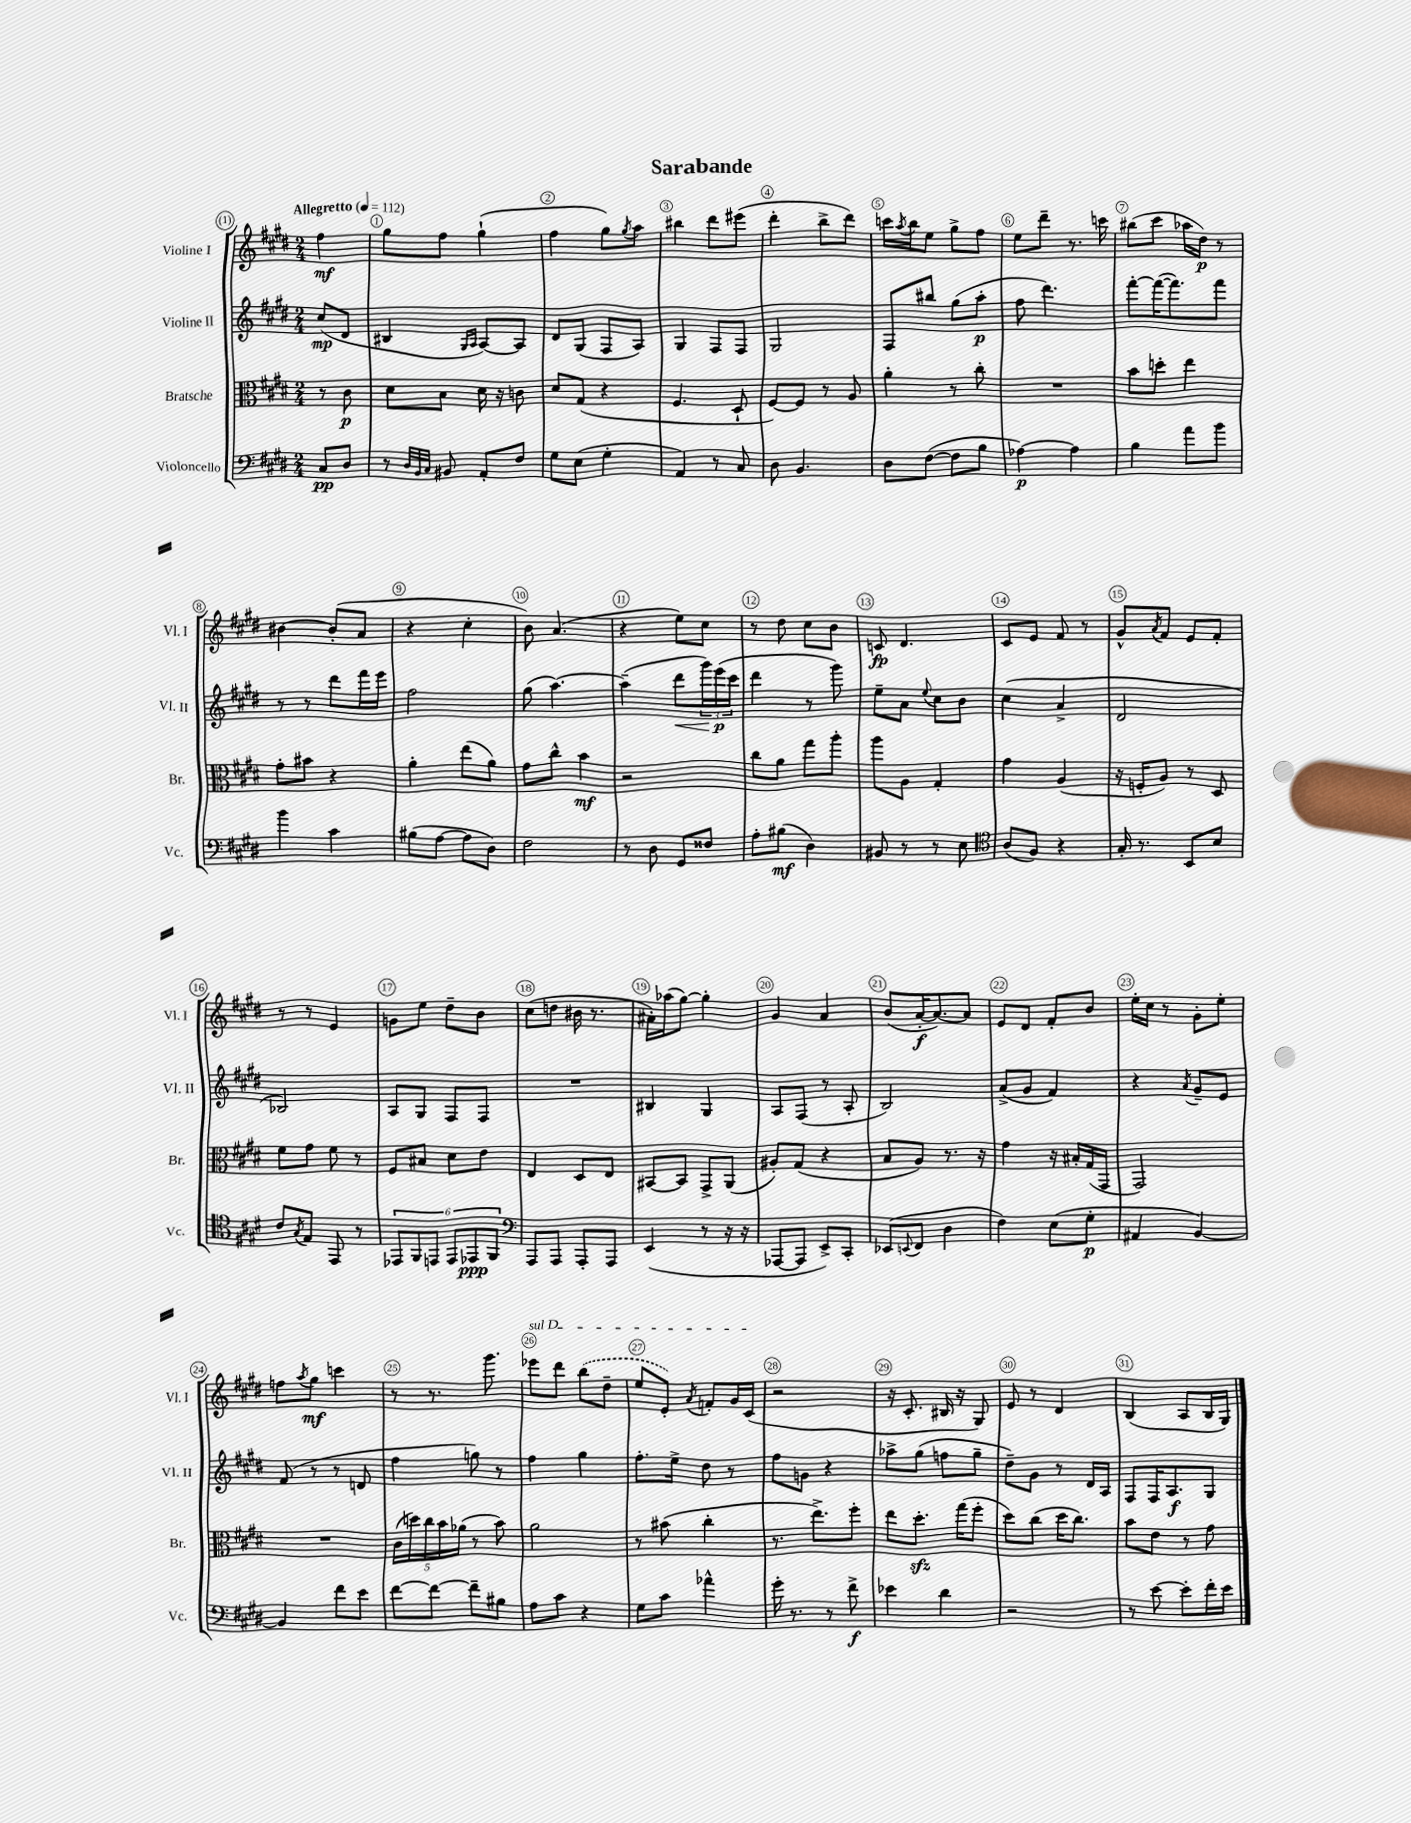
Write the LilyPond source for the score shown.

\header { title = "Sarabande" }
<<
\new StaffGroup <<
\new Staff = "s0" \with { instrumentName = "Violine I" shortInstrumentName = "Vl. I" } {
    \clef treble \key e \major \numericTimeSignature \time 2/4 \partial 4 \tempo "Allegretto" 4 = 112
    fis''4\mf |
    gis''8 fis''8 gis''4-!( |
    fis''4 gis''8) \acciaccatura { gis''8 } a''8 |
    bis''4 dis'''8 eis'''8( |
    dis'''4-. b''8-> dis'''8) |
    c'''16 \acciaccatura { a''8 } b''16 e''8 gis''8-> fis''8 |
    e''8 dis'''8-- r8. c'''16 |
    bis''8( cis'''8 aes''16 dis''16\p) r8 |
    bis'4~ bis'8-.( a'8 |
    r4 cis''4-. |
    b'8) a'4.( |
    r4 e''8) cis''8 |
    r8 dis''8 cis''8 b'8 |
    c'8\fp dis'4. |
    cis'8 e'8 fis'8 r8 |
    gis'8-^ \acciaccatura { a'8 } fis'8 e'8 fis'8-. |
    r8 r8 e'4 |
    g'8 e''8 dis''8-- b'8 |
    cis''8( d''8 bis'16 r8. |
    ais'16-.) aes''16( gis''8~) gis''4-. |
    gis'4 a'4 |
    b'8( a'16~-.\f a'8.~) a'8 |
    e'8 dis'8 fis'8-. b'8 |
    e''16-. cis''16 r8 gis'8-. e''8-. |
    f''8 \acciaccatura { a''8 } gis''8\mf c'''4 |
    r8 r8. gis'''8. |
    \once \override TextSpanner.bound-details.left.text = \markup { \italic "sul D" } ees'''8\startTextSpan dis'''8 \once \slurDashed b''8( dis''8-- |
    e''8 e'8-.) \acciaccatura { a'8 } f'8-. gis'16 cis'16\stopTextSpan( |
    r2 |
    r16 cis'8.-. bis16 r16 gis8) |
    e'8 r8 dis'4 |
    b4( a8 b16 gis16) \bar "|." |
}
\new Staff = "s1" \with { instrumentName = "Violine II" shortInstrumentName = "Vl. II" } {
    \clef treble \key e \major \numericTimeSignature \time 2/4 \partial 4
    cis''8\mp( dis'8 |
    bis4 \grace { gis16 a16 } a8~) a8 |
    dis'8 gis8( fis8 a8) |
    gis4 fis8 fis8 |
    gis2 |
    fis8 bis''8 gis''8( a''8-.\p |
    fis''8 dis'''4.) |
    fis'''8~-. fis'''16~( fis'''8.) fis'''8 |
    r8 r8 dis'''8 fis'''16 e'''16 |
    fis''2 |
    gis''8( a''4.~) |
    a''4--( dis'''8\< \tuplet 3/2 { gis'''16) e'''16\p\!( cis'''16 } |
    dis'''4 r8 gis'''8) |
    e''8-- a'8 \appoggiatura { e''8 } cis''8 b'8 |
    cis''4( a'4-> |
    dis'2 |
    bes2) |
    a8 gis8 fis8 fis8 |
    R2 |
    bis4 gis4 |
    a8 fis8( r8 a8-. |
    b2) |
    a'8->( gis'8 fis'4) |
    r4 \acciaccatura { a'8 } gis'8-- e'8 |
    fis'8( r8 r8 d'8 |
    fis''4 g''8) r8 |
    fis''4 gis''4 |
    fis''8.-. e''16-> dis''8 r8 |
    fis''8 g'8 r4 |
    aes''8-> gis''8( f''8 gis''8-- |
    dis''8--) gis'8 r8 dis'16 a16 |
    fis8 fis16 a8.\f gis8 \bar "|." |
}
\new Staff = "s2" \with { instrumentName = "Bratsche" shortInstrumentName = "Br." } {
    \clef alto \key e \major \numericTimeSignature \time 2/4 \partial 4
    r8 cis'8\p |
    dis'8 b8 dis'16 r16 c'8 |
    dis'8 gis8( r4 |
    fis4. dis8-! |
    fis8~) fis8 r8 a8 |
    a'4-. r8 cis''8-. |
    R2 |
    b'8 d''8-. e''4 |
    gis'8-. bis'8 r4 |
    a'4-. e''8( a'8) |
    gis'8 cis''8-^ b'4\mf |
    r2 |
    cis''8 a'8 gis''8 a''8-. |
    a''8 a8 gis4-. |
    gis'4 a4( |
    r16 f16-. a8) r8 dis8 |
    fis'8 gis'8 fis'8 r8 |
    fis8 bis8 dis'8 e'8 |
    e4 dis8 e8 |
    bis,8~ bis,8 gis,8-> a,8( |
    ais8-.) gis8( r4 |
    b8 a8) r8. r16 |
    gis'4 r16 bis16-. gis16( gis,16 |
    gis,2) |
    R2 |
    \tuplet 5/4 { cis'16( d''16) cis''16 b'16 aes'16( } r8 b'8) |
    a'2 |
    r8 bis'8( cis''4-. |
    r8. e''8.->) fis''8-. |
    e''8 dis''8.-.\sfz gis''16( fis''8-. |
    dis''8) cis''8( dis''16 cis''8.) |
    b'8 e'8 r8 gis'8 \bar "|." |
}
\new Staff = "s3" \with { instrumentName = "Violoncello" shortInstrumentName = "Vc." } {
    \clef bass \key e \major \numericTimeSignature \time 2/4 \partial 4
    cis8\pp dis8 |
    r8 \grace { dis32 b,32 cis32 } bis,8 a,8-. fis8 |
    gis8 e8( gis4-. |
    a,4) r8 cis8 |
    dis8 b,4. |
    dis8 fis8~( fis8 b8 |
    aes4~\p) aes4 |
    b4 a'8 b'8 |
    b'4 cis'4 |
    bis8( a8~ a8 dis8) |
    fis2 |
    r8 dis8 gis,8 fisis8 |
    a8-. bis8\mf( dis4) |
    bis,8 r8 r8 e8 |
    \clef tenor a8( fis8) r4 |
    gis16-. r8. b,8 b8 |
    cis'8 \acciaccatura { gis8 } e8 e,8 r8 |
    \tuplet 6/4 { ees,8 fis,8 e,8 e,8 ees,8\ppp fis,8 } |
    \clef bass a,,8 a,,8 a,,8-. a,,8 |
    e,4( r8 r16 r16 |
    aes,,8~ aes,,8 e,8->) cis,8-. |
    ees,8( \appoggiatura { e,8 } fis,8 dis4 |
    fis4) e8( gis8-.\p |
    ais,4 b,4~) |
    b,4 fis'8 e'8 |
    fis'8~ fis'8~ fis'8-- bis8 |
    a8 cis'8 r4 |
    gis8 cis'8 aes'4-^ |
    gis'16-. r8. r8 fis'8->\f |
    ees'4 dis'4 |
    r2 |
    r8 e'8~ e'8-. fis'16-. e'16 \bar "|." |
}
>>
>>
\layout { \context { \Score \override BarNumber.break-visibility = ##(#f #t #t) barNumberVisibility = #all-bar-numbers-visible \override BarNumber.stencil = #(make-stencil-circler 0.1 0.3 ly:text-interface::print) } }
